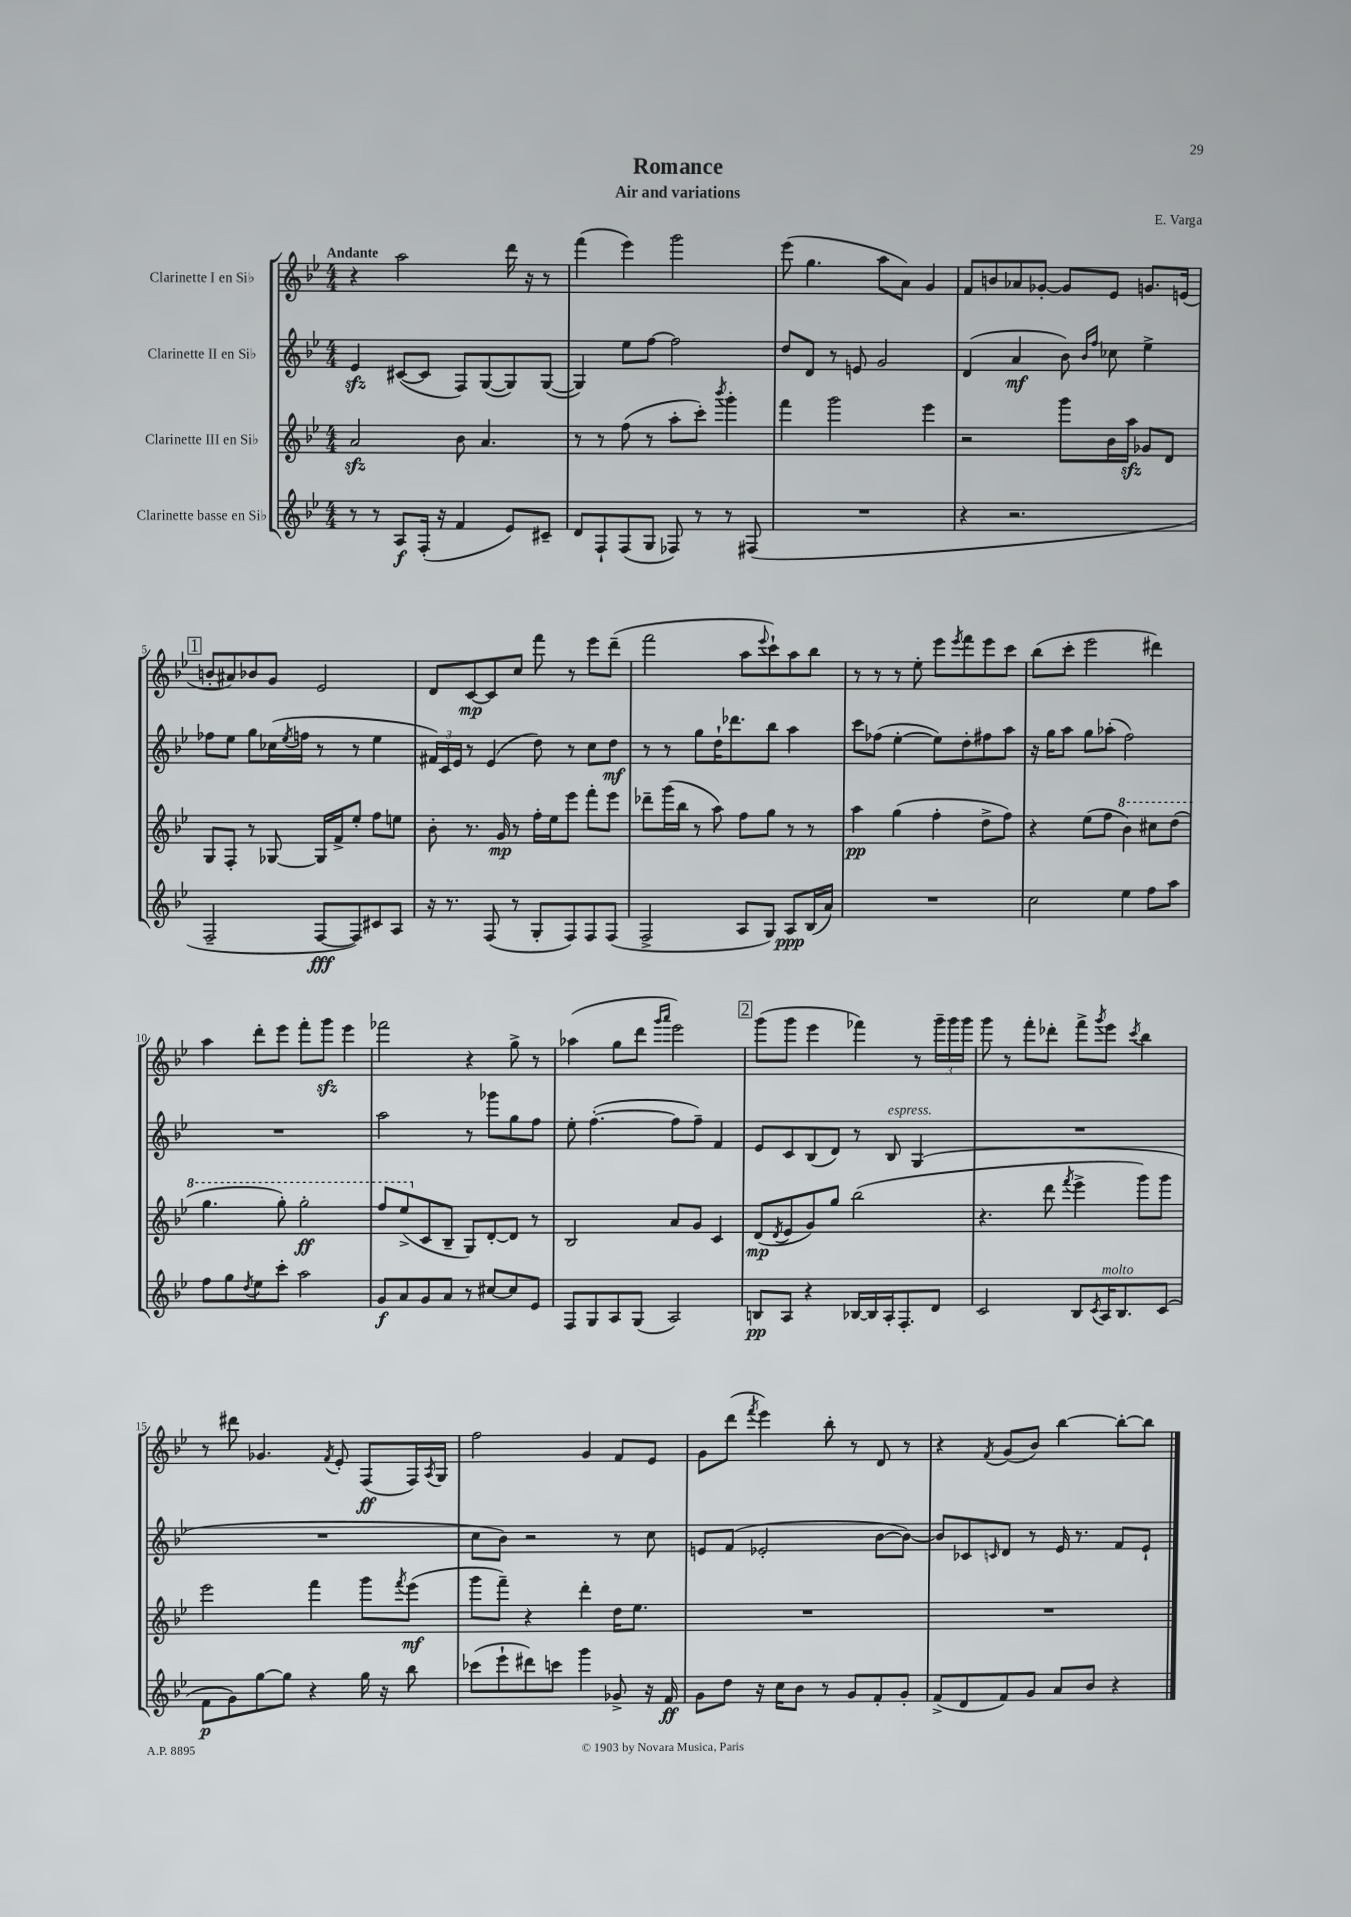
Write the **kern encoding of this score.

**kern	**dynam	**kern	**dynam	**kern	**dynam	**kern	**dynam
*part4	*part4	*part3	*part3	*part2	*part2	*part1	*part1
*staff4	*staff4	*staff3	*staff3	*staff2	*staff2	*staff1	*staff1
*I"Clarinette basse en Si♭	*	*I"Clarinette III en Si♭	*	*I"Clarinette II en Si♭	*	*I"Clarinette I en Si♭	*
*clefG2	*	*clefG2	*	*clefG2	*	*clefG2	*
*k[b-e-]	*	*k[b-e-]	*	*k[b-e-]	*	*k[b-e-]	*
*M4/4	*	*M4/4	*	*M4/4	*	*M4/4	*
=1	=1	=1	=1	=1	=1	=1	=1
!	!	!	!	!	!	!LO:TX:a:B:t=Andante	!
8r	.	2azz/	.	4e-zz/	.	4r	.
8r	.	.	.	.	.	.	.
8A/L	f	.	.	([8c#X/L	.	2aa\	.
(16F'/Jk	.	.	.	8c#/J]	.	.	.
16r	.	.	.	.	.	.	.
4f/	.	8b-\	.	8F/L)	.	.	.
.	.	4.a/	.	([8G/	.	.	.
8e-/L)	.	.	.	8G/])	.	16ddd\	.
.	.	.	.	.	.	16r	.
8c#X~/J	.	.	.	([8G/J	.	8r	.
=2	=2	=2	=2	=2	=2	=2	=2
8d/L	.	8r	.	4G/])	.	(4fff\	.
8F`/	.	8r	.	.	.	.	.
(8F/	.	(8ff\	.	8ee-\L	.	4eee-\)	.
8G/J	.	8r	.	[8ff\J	.	.	.
8F-X/)	.	8aa'\L	.	2ff\]	.	2ggg\	.
8r	.	8ccc'\J)	.	.	.	.	.
.	.	8qbbb-/	.	.	.	.	.
8r	.	4ggg'\	.	.	.	.	.
(8F#X/	.	.	.	.	.	.	.
=3	=3	=3	=3	=3	=3	=3	=3
1r	.	4fff\	.	8dd/L	.	(8eee-\	.
.	.	.	.	8d/J	.	4.gg\	.
.	.	2ggg\	.	8r	.	.	.
.	.	.	.	8en/	.	.	.
.	.	.	.	2g/	.	8aa\L	.
.	.	.	.	.	.	8a\J)	.
.	.	4eee-\	.	.	.	4g/	.
=4	=4	=4	=4	=4	=4	=4	=4
4r	.	2r	.	(4d/	.	8f/L	.
.	.	.	.	.	.	8bn/	.
2.r	.	.	.	4a/	mf	8a-X/	.
.	.	.	.	.	.	[8g-X'/J	.
.	.	8ggg\L	.	8b-\)	.	8g-/L]	.
.	.	.	.	16qqb-/LL	.	.	.
.	.	.	.	16qqff/JJ	.	.	.
.	.	16b-\L	.	8cc-X\	.	8e-/J	.
.	.	16aazz\JJ	.	.	.	.	.
.	.	8g-X/L	.	4ee-^\	.	8.gn/L	.
.	.	8d/J	.	.	.	.	.
.	.	.	.	.	.	(16en/Jk	.
!!LO:LB:g=z
!!LO:REH:place=s1:t=1
=5	=5	=5	=5	=5	=5	=5	=5
2F~/	.	8G/L	.	8ff-X\L	.	8bn'/L	.
.	.	8F'/J	.	8ee-\J	.	8a#X/)	.
.	.	8r	.	8gg\L	.	8b-X/	.
.	.	[8G-X/	.	(16cc-X\L	.	8g/J	.
.	.	.	.	8qee-/	.	.	.
.	.	.	.	16ffn\JJ	.	.	.
[8F/L	fff	16G-/LL]	.	8r	.	2e-/	.
.	.	16f^/J	.	.	.	.	.
8F/])	.	8ee-'/J	.	8r	.	.	.
8c#X/	.	8ff\L	.	4ee-\	.	.	.
8A/J	.	8een\J	.	.	.	.	.
=6	=6	=6	=6	=6	=6	=6	=6
16r	.	8b-'\	.	24f#X/LL)	.	8d/L	.
.	.	.	.	24c/	.	.	.
8.r	.	.	.	.	.	.	.
.	.	.	.	24e-/JJ	.	.	.
.	.	8.r	.	8r	.	[8c/	mp
(8F/	.	.	.	(4e-/	.	8c/]	.
.	.	16g/	mp	.	.	.	.
8r	.	8r	.	.	.	8cc/J	.
8G'/L	.	16ff'\LL	.	8dd\)	.	8fff\	.
.	.	16ee-\J	.	.	.	.	.
8F/)	.	8eee-\J	.	8r	.	8r	.
8F/	.	8fff'\L	.	8cc\L	.	8eee-\L	.
(8F/J	.	8eee-\J	.	8dd\J	mf	(8ddd~\J	.
=7	=7	=7	=7	=7	=7	=7	=7
2F^/	.	8ddd-X~\L	.	8r	.	2fff\	.
.	.	(16ggg\L	.	8r	.	.	.
.	.	16bb-\JJ	.	.	.	.	.
.	.	8r	.	8gg\L	.	.	.
.	.	8aa\)	.	16dd`\K	.	.	.
.	.	.	.	8.ddd-X\	.	.	.
8A/L	.	8ff\L	.	.	.	8aa\L	.
.	.	.	.	.	.	8qqeee-/	.
8G/J)	.	8gg\J	.	8bb-\J	.	8ccc`\)	.
8A/L	ppp	8r	.	4aa\	.	8aa\	.
(16B-/L	.	8r	.	.	.	8bb-\J	.
16a/JJ)	.	.	.	.	.	.	.
=8	=8	=8	=8	=8	=8	=8	=8
1r	.	4aa\	pp	8ccc\L	.	8r	.
.	.	.	.	(8ff-X\J	.	8r	.
.	.	(4gg\	.	[4ee-'\	.	8r	.
.	.	.	.	.	.	8ee-'\	.
.	.	4ff'\	.	8ee-\L])	.	8eee-\L	.
.	.	.	.	.	.	8qeee-/	.
.	.	.	.	8dd'\	.	8fff\	.
.	.	8dd^\L	.	8ff#X\	.	8eee-\	.
.	.	8ff\J)	.	8aa\J	.	8ccc\J	.
=9	=9	=9	=9	=9	=9	=9	=9
2cc\	.	4r	.	16r	.	(8bb-\L	.
.	.	.	.	16gg\KL	.	.	.
.	.	.	.	8aa\J	.	8ccc'\J	.
.	.	(8ee-\L	.	8gg\L	.	2eee-\	.
.	.	8ff\J	.	(8aa-X'\J	.	.	.
*	*	*8va	*	*	*	*	*
4ee-\	.	4bb-\)	.	2ff\)	.	.	.
8ff\L	.	8ccc#X\L	.	.	.	4ddd#X\)	.
8aa\J	.	(8ddd\J	.	.	.	.	.
!!LO:LB:g=z
=10	=10	=10	=10	=10	=10	=10	=10
8ff\L	.	4.ggg\	.	1r	.	4aa\	.
8gg\	.	.	.	.	.	.	.
8qdd/	.	.	.	.	.	.	.
8ee-\	.	.	.	.	.	8ddd'\L	.
8ccc'\J	.	8ggg'\)	.	.	.	8eee-\J	.
2aa\	.	2ggg'\	ff	.	.	8fff'\L	.
.	.	.	.	.	.	8gggzz\J	.
.	.	.	.	.	.	4eee-\	.
=11	=11	=11	=11	=11	=11	=11	=11
8g/L	f	8fff/L	.	2aa\	.	2fff-X\	.
8a/	.	(8eee-^/	.	.	.	.	.
*	*	*X8va	*	*	*	*	*
8g/	.	8c/	.	.	.	.	.
8a/J	.	8B-~/J	.	.	.	.	.
8r	.	8G/L)	.	8r	.	4r	.
[8cc#X/L	.	[8d'/	.	8ggg-X\L	.	.	.
8cc#/]	.	8d/J]	.	8gg\	.	8gg^\	.
8e-/J	.	8r	.	8ff\J	.	8r	.
=12	=12	=12	=12	=12	=12	=12	=12
8F/L	.	2B-/	.	8ee-'\	.	(4aa-X\	.
8G/	.	.	.	([4.ff'\	.	.	.
8A/	.	.	.	.	.	8gg\L	.
(8G/J	.	.	.	.	.	8ddd\J	.
.	.	.	.	.	.	16qqggg/LL	.
.	.	.	.	.	.	16qqaaa/JJ	.
2A/)	.	8a/L	.	8ff\L]	.	2eee-\)	.
.	.	8g/J	.	8ff~\J)	.	.	.
.	.	4c/	.	4f/	.	.	.
!!LO:REH:place=s1:t=2
=13	=13	=13	=13	=13	=13	=13	=13
8Bn/L	pp	(8d/L	mp	8e-/L	.	(8ggg\L	.
.	.	8qd/	.	.	.	.	.
8A/J	.	8e-/	.	8c/	.	8ggg\J	.
4r	.	8g/)	.	(8B-/	.	4eee-\	.
.	.	8gg/J	.	8d/J)	.	.	.
[16B-X/LL	.	(2bb-\	.	8r	.	4fff-X\)	.
16B-/]	.	.	.	.	.	.	.
!	!	!	!	!LO:TX:a:i:t=espress.	!	!	!
16A'/J	.	.	.	8B-/	.	.	.
8.F'/	.	.	.	.	.	.	.
.	.	.	.	(4G/	.	8r	.
8d/J	.	.	.	.	.	24ggg~\LL	.
.	.	.	.	.	.	24ggg\	.
.	.	.	.	.	.	24ggg\JJ	.
=14	=14	=14	=14	=14	=14	=14	=14
2c/	.	4.r	.	1r	.	8ggg\	.
.	.	.	.	.	.	8r	.
.	.	.	.	.	.	8fff'\L	.
.	.	8ddd\	.	.	.	8ddd-X'\J	.
.	.	8qfff/	.	.	.	.	.
8B-/L	.	4eee-^\	.	.	.	8fff^\L	.
8qc/	.	.	.	.	.	8qggg/	.
!LO:TX:a:i:t=molto	!	!	!	!	!	!	!
16A/K	.	.	.	.	.	8eee-\J	.
8.B-/	.	.	.	.	.	.	.
.	.	.	.	.	.	8qccc/	.
.	.	8ggg\L)	.	.	.	4bb-\	.
(8c/J	.	8ggg\J	.	.	.	.	.
!!LO:LB:g=z
=15	=15	=15	=15	=15	=15	=15	=15
8f\L	p	2eee-\	.	1r	.	8r	.
8g\)	.	.	.	.	.	8ddd#X\	.
[8gg\	.	.	.	.	.	4.g-X/	.
8gg\J]	.	.	.	.	.	.	.
4r	.	4fff\	.	.	.	.	.
.	.	.	.	.	.	8qf/	.
.	.	.	.	.	.	8e-'/	.
16gg\	.	8ggg\L	.	.	.	(8F/L	ff
16r	.	.	.	.	.	.	.
.	.	8qfff/	.	.	.	.	.
8bb-\	.	(8eee-\J	mf	.	.	16F/L)	.
.	.	.	.	.	.	8qA/	.
.	.	.	.	.	.	16G/JJ	.
=16	=16	=16	=16	=16	=16	=16	=16
(8ccc-X\L	.	8ggg\L	.	8cc\L	.	2ff\	.
8eee-`\	.	8fff~\J)	.	8b-\J)	.	.	.
8ddd#X\)	.	4r	.	2r	.	.	.
8cccn\J	.	.	.	.	.	.	.
4ggg\	.	4ddd'\	.	.	.	4g/	.
8g-X^/	.	16dd\KL	.	8r	.	8f/L	.
.	.	8.ee-\J	.	.	.	.	.
16r	.	.	.	8cc\	.	8e-/J	.
16f/	ff	.	.	.	.	.	.
=17	=17	=17	=17	=17	=17	=17	=17
8g\L	.	1r	.	8en/L	.	8g\L	.
8dd\J	.	.	.	(8f/J	.	(8ddd\J	.
.	.	.	.	.	.	8qfff/	.
16r	.	.	.	2e-X'/	.	4eee-\)	.
16cc\KL	.	.	.	.	.	.	.
8b-\J	.	.	.	.	.	.	.
8r	.	.	.	.	.	8bb-'\	.
8g/L	.	.	.	.	.	8r	.
8f'/	.	.	.	[8b-\L	.	8d/	.
8g'/J	.	.	.	8b-\J_)	.	8r	.
=18	=18	=18	=18	=18	=18	=18	=18
(8f^/L	.	1r	.	8b-/L]	.	4r	.
8d/	.	.	.	8c-X/	.	.	.
.	.	.	.	16qqcn/	.	8qf/	.
8f/)	.	.	.	8d/J	.	(8g/L	.
8g/J	.	.	.	8r	.	8b-/J)	.
8a/L	.	.	.	16e-/	.	[4bb-\	.
.	.	.	.	8.r	.	.	.
8b-/J	.	.	.	.	.	.	.
4r	.	.	.	8f/L	.	8bb-'\L_	.
.	.	.	.	8e-`/J	.	8bb-\J]	.
==	==	==	==	==	==	==	==
*-	*-	*-	*-	*-	*-	*-	*-
